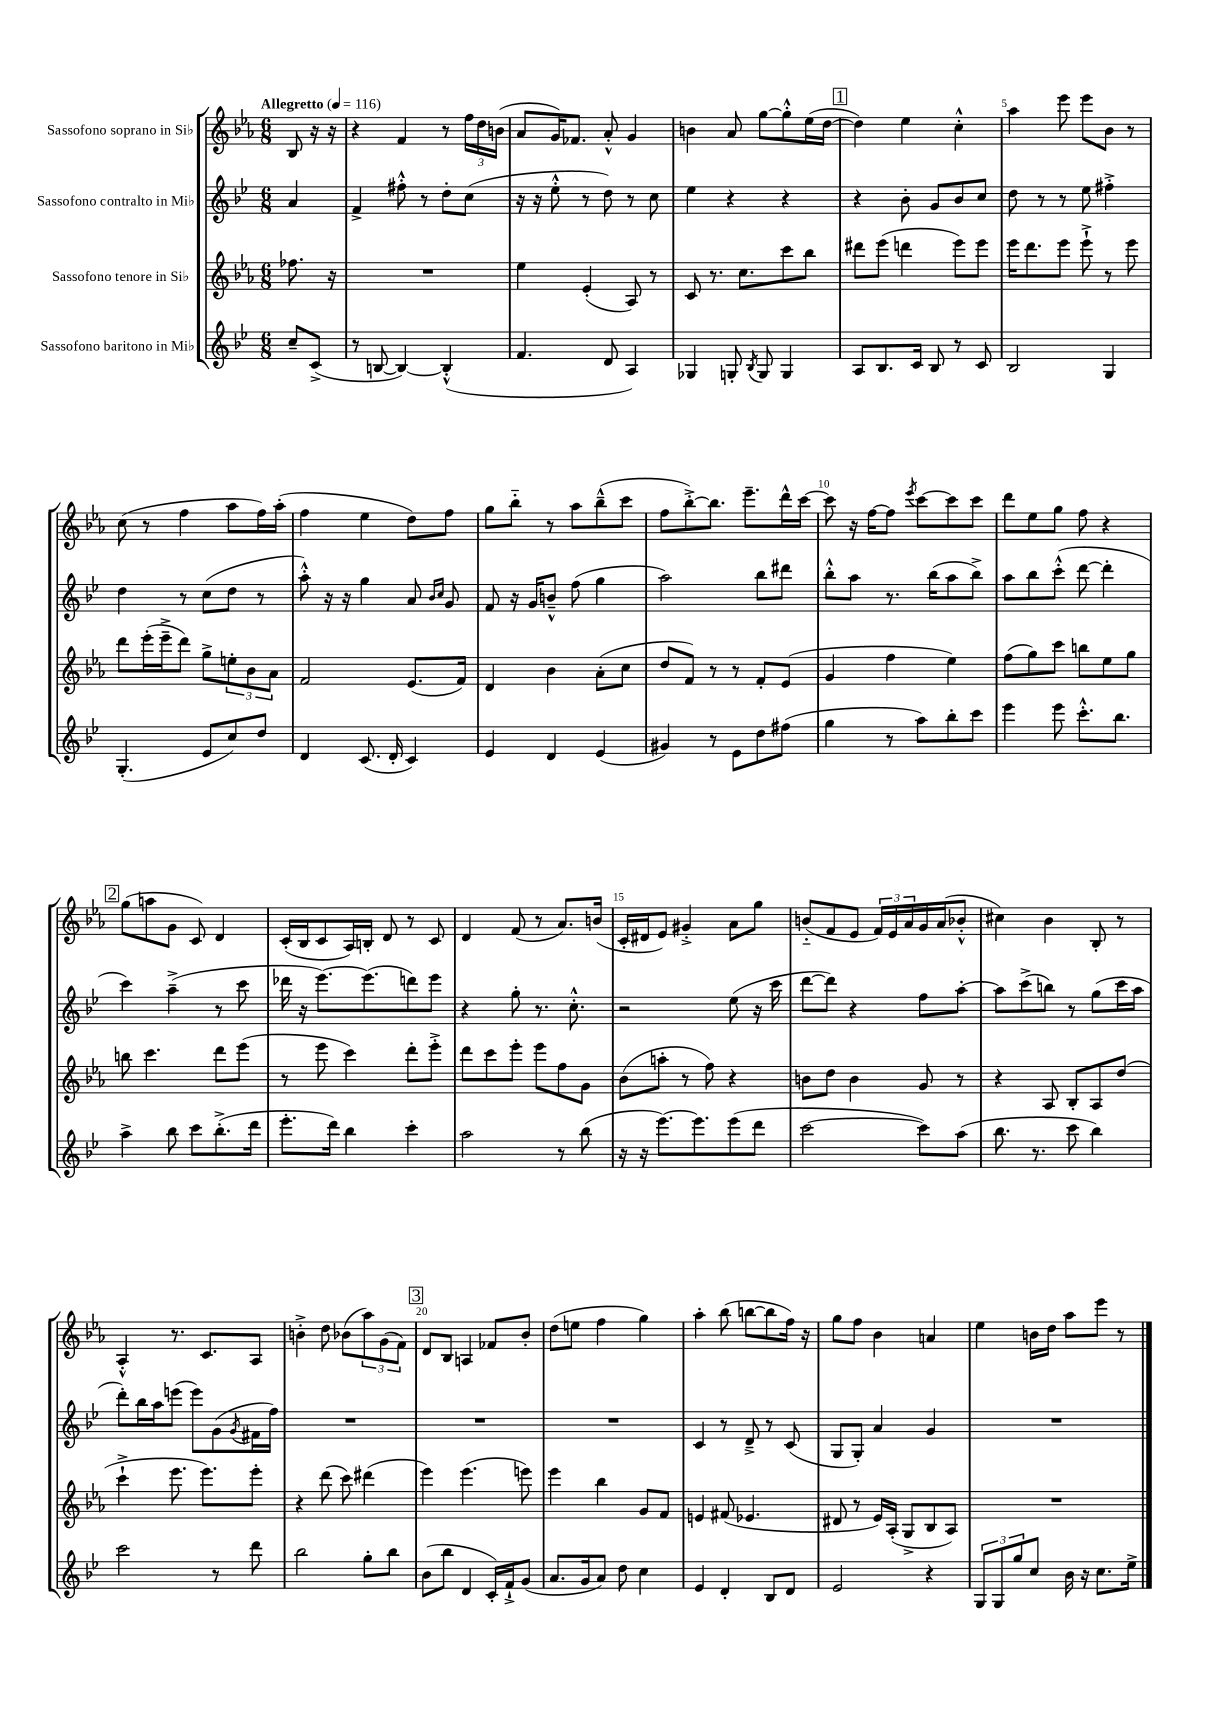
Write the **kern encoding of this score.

**kern	**kern	**kern	**kern
*staff4	*staff3	*staff2	*staff1
*clefG2	*clefG2	*clefG2	*clefG2
*k[b-e-]	*k[b-e-a-]	*k[b-e-]	*k[b-e-a-]
*M6/8	*M6/8	*M6/8	*M6/8
*MM116	*MM116	*MM116	*MM116
8cc~	8.ff-	4a	8B-
(8c^	.	.	16r
.	16r	.	16r
=	=	=	=
8r	2.r	4f^	4r
[8B	.	.	.
4B_)	.	8ff#'^^	4f
.	.	8r	.
(4B'^^]	.	8dd'	8r
.	.	(8cc	24ff
.	.	.	24dd
.	.	.	(24b
=	=	=	=
4.f	4ee-	16r	8a-
.	.	16r	.
.	.	8ee-'^^	16g)
.	.	.	8.f-
.	(4e-'	8r	.
8d	.	8dd)	8a-'^^
4A)	8A-)	8r	4g
.	8r	8cc	.
=	=	=	=
4G-	8c	4ee-	4b
.	8.r	.	.
8G'	.	4r	8a-
.	8.cc	.	.
8qB-	.	.	.
8G	.	.	[8gg
4G	8ccc	4r	8gg'^^]
.	8bb-	.	(16ee-
.	.	.	[16dd
=	=	=	=
8A	8ddd#	4r	4dd])
8.B-	(8eee-	.	.
.	4ddd	8b-'	4ee-
16c	.	.	.
8B-	.	8g	.
8r	8eee-)	8b-	4cc'^^
8c	8eee-	8cc	.
=	=	=	=
2B-	16eee-	8dd	4aa-
.	8.ddd	.	.
.	.	8r	.
.	8eee-	8r	8eee-
.	8eee-`^	8ee-	8eee-
4G	8r	4ff#'^	8b-
.	8eee-	.	8r
=	=	=	=
(4.G'	8ddd	4dd	(8cc
.	(16eee-'	.	8r
.	16eee-~^	.	.
.	8ddd)	8r	4ff
8e-	8gg^	(8cc	.
8cc)	12ee'	8dd	8aa-
.	12b-	.	.
8dd	.	8r	16ff)
.	12a-	.	.
.	.	.	(16aa-'
=	=	=	=
4d	2f	8aa'^^)	4ff
.	.	16r	.
.	.	16r	.
(8.c	.	4gg	4ee-
16d'	.	.	.
4c)	(8.e-	8a	8dd)
.	.	16qqb-	.
.	.	16qqcc	.
.	.	8g	8ff
.	16f)	.	.
=	=	=	=
4e-	4d	8f	8gg
.	.	16r	8bb-'~
.	.	16g	.
4d	4b-	8b~^^	8r
.	.	(8ff	8aa-
(4e-	(8a-'	4gg	(8bb-~^^
.	8cc	.	8ccc
=	=	=	=
4g#)	8dd	2aa)	8ff
.	8f)	.	[8bb-'^)
8r	8r	.	8.bb-]
8e-	8r	.	.
.	.	.	8.eee-~
8dd	8f'	8bb-	.
(8ff#	(8e-	8ddd#	16ddd^^
.	.	.	[16ccc
=	=	=	=
4gg	4g	8bb-'^^	8ccc]
.	.	8aa	16r
.	.	.	[16ff
8r	4ff	8.r	8ff]
.	.	.	8qeee-
8aa)	.	.	[8ccc
.	.	(16bb-	.
8bb-'	4ee-)	8aa	8ccc]
8ccc	.	8bb-^)	8ccc
=	=	=	=
4eee-	(8ff	8aa	8ddd
.	8gg)	8bb-	8ee-
8eee-	8ccc	(8ccc'^^	8gg
8.ccc'^^	8bb	[8ddd	8ff
.	8ee-	4ddd']	4r
8.bb-	.	.	.
.	8gg	.	.
=	=	=	=
4aa^	8bb	4ccc)	(8gg
.	4.ccc	.	8aa
8bb-	.	(4aa~^	8g
8ccc	.	.	8c)
(8.bb-'^	8ddd	8r	4d
.	(8eee-	8ccc	.
16ddd	.	.	.
=	=	=	=
8.eee-'	8r	16ddd-	(16c'
.	.	16r	16B-
.	8eee-	[8.eee-)	8c
16ddd)	.	.	.
4bb-	4ccc)	.	16A-)
.	.	(8.eee-]	16B'
.	.	.	8d
4ccc'	8ddd'	8ddd)	8r
.	8eee-'^	8eee-	8c
=	=	=	=
2aa	8ddd	4r	4d
.	8ccc	.	.
.	8eee-'	8gg'	(8f
.	8eee-	8.r	8r
8r	8ff	.	8.a-)
.	.	8.cc'^^	.
(8bb-	8g	.	.
.	.	.	(16b
=	=	=	=
16r	(8b-	2r	16c'
16r	.	.	16d#
[8.eee-)	8aa'	.	8e-)
.	8r	.	4g#'^
8.eee-]	.	.	.
.	8ff)	.	.
(8eee-	4r	(8ee-	8a-
8ddd	.	16r	8gg
.	.	16ccc	.
=	=	=	=
[2ccc	8b	[8ddd	(8b'~
.	8dd	8ddd])	8f
.	4b	4r	8e-
.	.	.	24f)
.	.	.	24e-
.	.	.	24a-
8ccc])	8g	8ff	16g
.	.	.	(16a-
(8aa	8r	[8aa'	8b-'^^
=	=	=	=
8.bb-	4r	8aa]	4cc#)
.	.	(8ccc^	.
8.r	.	.	.
.	8A-	8bb)	4b-
8ccc	8B-'	8r	.
4bb-)	8A-	(8gg	8B-'
.	(8dd	16ccc	8r
.	.	16aa	.
=	=	=	=
2ccc	4ccc`^	8ddd')	4A-'^^
.	.	16bb-	.
.	.	16aa	.
.	8.eee-	(8eee	8.r
.	.	8eee)	.
.	8.eee-)	.	8.c
8r	.	(8g	.
.	.	8qg	.
8ddd	8eee-'	16f#	8A-
.	.	16ff)	.
=	=	=	=
2bb-	4r	2.r	4b'^
.	(8ddd	.	8dd
.	8ccc)	.	(8b-
8gg'	(4ddd#	.	12aa-)
.	.	.	(12g
8bb-	.	.	.
.	.	.	12f)
=	=	=	=
(8b-	4eee-)	2.r	8d
8bb-	.	.	8B-
4d	(4.eee-	.	4A
16c')	.	.	8f-
16f`^	.	.	.
(8g	8eee)	.	8b-'
=	=	=	=
8.a	4eee-	2.r	(8dd
.	.	.	8ee
16g	.	.	.
8a)	4bb-	.	4ff
8dd	.	.	.
4cc	8g	.	4gg)
.	8f	.	.
=	=	=	=
4e-	4e	4c	4aa-'
4d'	(8f#	8r	(8bb-
.	4.e-	8d~^	[8bb
8B-	.	8r	8bb]
8d	.	(8c	16ff)
.	.	.	16r
=	=	=	=
2e-	8d#	8G	8gg
.	8r	8G')	8ff
.	16e-)	4a	4b-
.	(16A-'	.	.
.	8G^	.	.
4r	8B-	4g	4a
.	8A-)	.	.
=	=	=	=
12G	2.r	2.r	4ee-
12G	.	.	.
12gg	.	.	.
8cc	.	.	16b
.	.	.	16dd
16b-	.	.	8aa-
16r	.	.	.
8.cc	.	.	8eee-
.	.	.	8r
16ee-^	.	.	.
==	==	==	==
*-	*-	*-	*-
